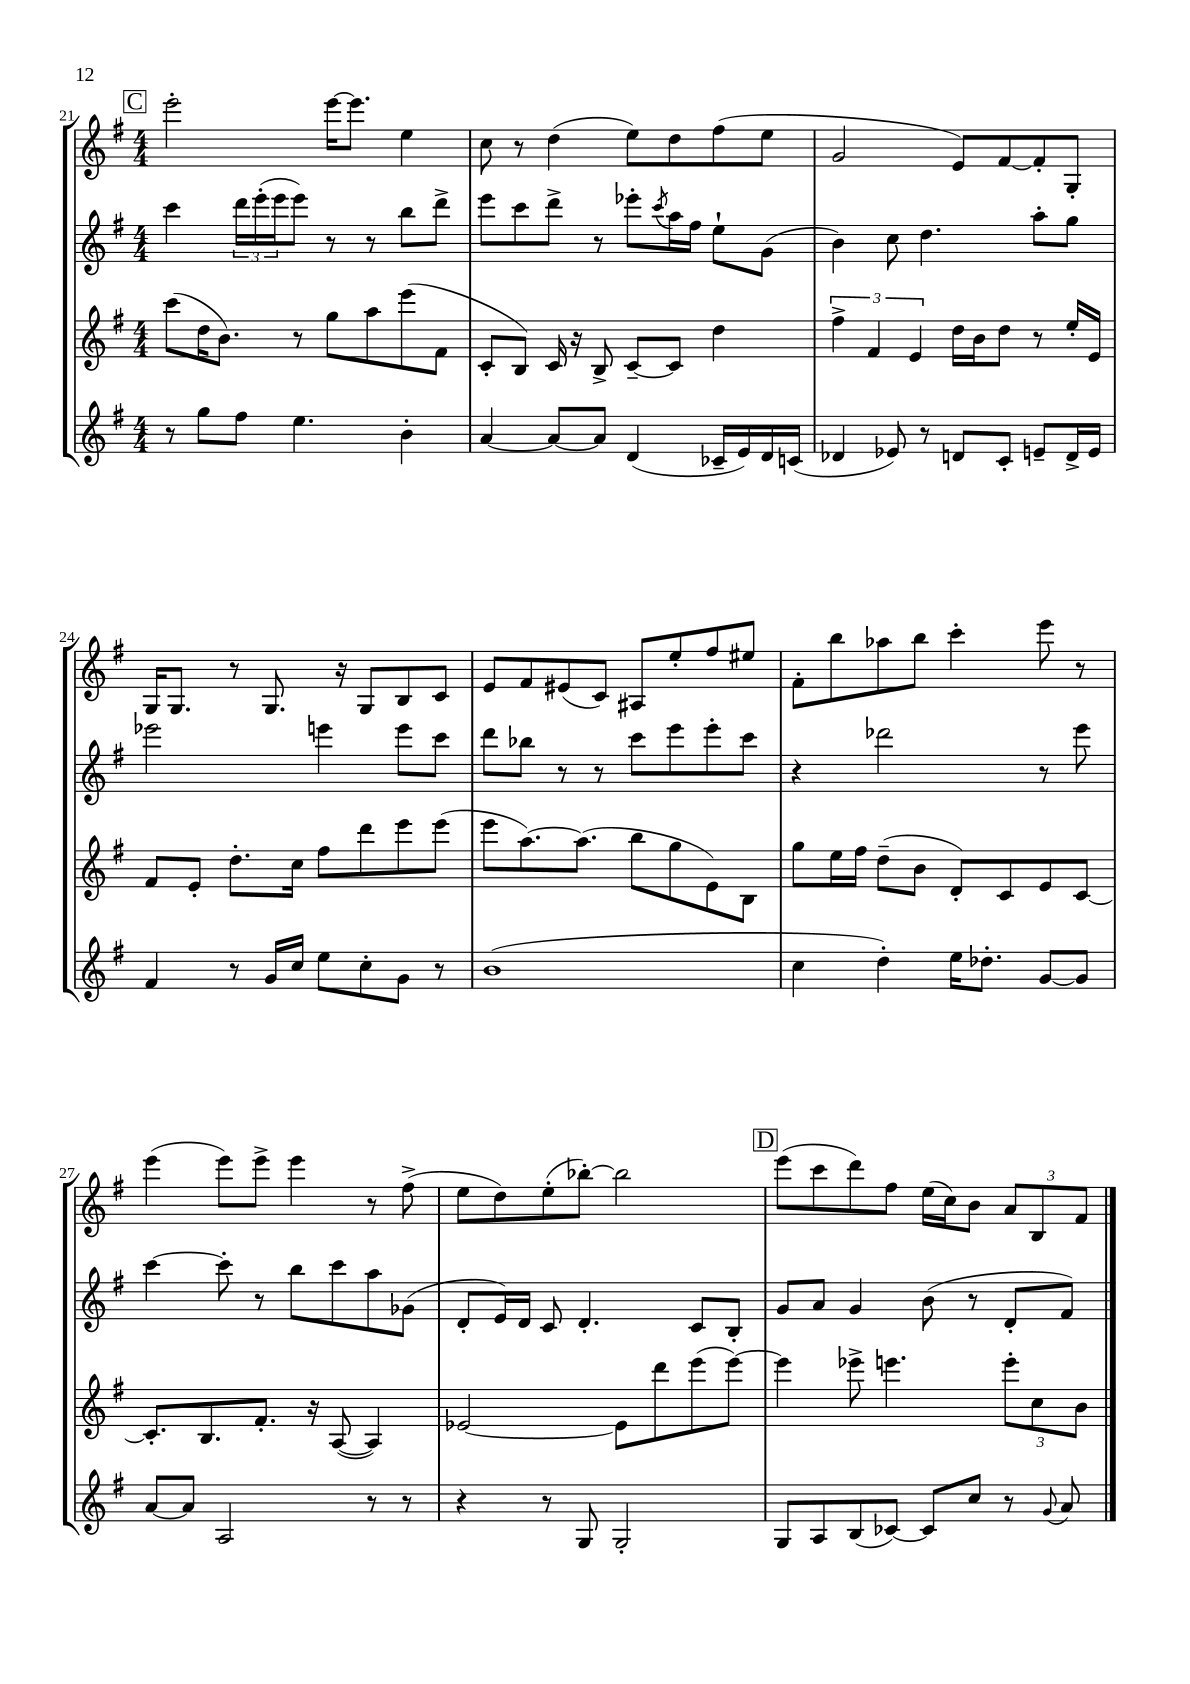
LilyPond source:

<<
\new StaffGroup <<
\new Staff = "s0" {
    \clef treble \key g \major \numericTimeSignature \time 4/4
    \mark \markup { \box "C" } e'''2-. e'''16~ e'''8. e''4 |
    c''8 r8 d''4( e''8) d''8 fis''8( e''8 |
    g'2 e'8) fis'8~ fis'8-. g8-. |
    g16 g8. r8 g8. r16 g8 b8 c'8 |
    e'8 fis'8 eis'8( c'8) ais8 e''8-. fis''8 eis''8 |
    fis'8-. b''8 aes''8 b''8 c'''4-. e'''8 r8 |
    e'''4( e'''8) e'''8-> e'''4 r8 fis''8->( |
    e''8 d''8) e''8-.( bes''8~-.) bes''2 |
    \mark \markup { \box "D" } e'''8( c'''8 d'''8) fis''8 e''16( c''16) b'8 \tuplet 3/2 { a'8 b8 fis'8 } \bar "|." |
}
\new Staff = "s1" {
    \clef treble \key g \major \numericTimeSignature \time 4/4
    \mark \markup { \box "C" } c'''4 \tuplet 3/2 { d'''16 e'''16-.( e'''16 } e'''8) r8 r8 b''8 d'''8-> |
    e'''8 c'''8 d'''8-> r8 ees'''8-. \acciaccatura { c'''8 } a''16 fis''16 e''8-! g'8( |
    b'4) c''8 d''4. a''8-. g''8 |
    ees'''2 e'''4 e'''8 c'''8 |
    d'''8 bes''8 r8 r8 c'''8 e'''8 e'''8-. c'''8 |
    r4 des'''2 r8 e'''8 |
    c'''4~ c'''8-. r8 b''8 c'''8 a''8 ges'8( |
    d'8-. e'16) d'16 c'8 d'4.-. c'8 b8-. |
    \mark \markup { \box "D" } g'8 a'8 g'4 b'8( r8 d'8-. fis'8) \bar "|." |
}
\new Staff = "s2" {
    \clef treble \key g \major \numericTimeSignature \time 4/4
    \mark \markup { \box "C" } c'''8( d''16 b'8.) r8 g''8 a''8 e'''8( fis'8 |
    c'8-. b8) c'16 r16 b8-> c'8~-- c'8 d''4 |
    \tuplet 3/2 { fis''4-> fis'4 e'4 } d''16 b'16 d''8 r8 e''16-. e'16 |
    fis'8 e'8-. d''8.-. c''16 fis''8 d'''8 e'''8 e'''8( |
    e'''8 a''8.~) a''8.( b''8 g''8 e'8) b8 |
    g''8 e''16 fis''16 d''8--( b'8 d'8-.) c'8 e'8 c'8~ |
    c'8.-. b8. fis'8.-. r16 a8~( a4) |
    ees'2~ ees'8 d'''8 e'''8( e'''8~) |
    \mark \markup { \box "D" } e'''4 ees'''8-> e'''4. \tuplet 3/2 { e'''8-. c''8 b'8 } \bar "|." |
}
\new Staff = "s3" {
    \clef treble \key g \major \numericTimeSignature \time 4/4
    \mark \markup { \box "C" } r8 g''8 fis''8 e''4. b'4-. |
    a'4~ a'8~ a'8 d'4( ces'16-- e'16) d'16 c'16( |
    des'4 ees'8) r8 d'8 c'8-. e'8-- d'16-> e'16 |
    fis'4 r8 g'16 c''16 e''8 c''8-. g'8 r8 |
    b'1( |
    c''4 d''4-.) e''16 des''8.-. g'8~ g'8 |
    a'8~ a'8 a2 r8 r8 |
    r4 r8 g8 g2-. |
    \mark \markup { \box "D" } g8 a8 b8( ces'8~) ces'8 c''8 r8 \appoggiatura { g'8 } a'8 \bar "|." |
}
>>
>>
\layout { \context { \Score currentBarNumber = #21 } }
